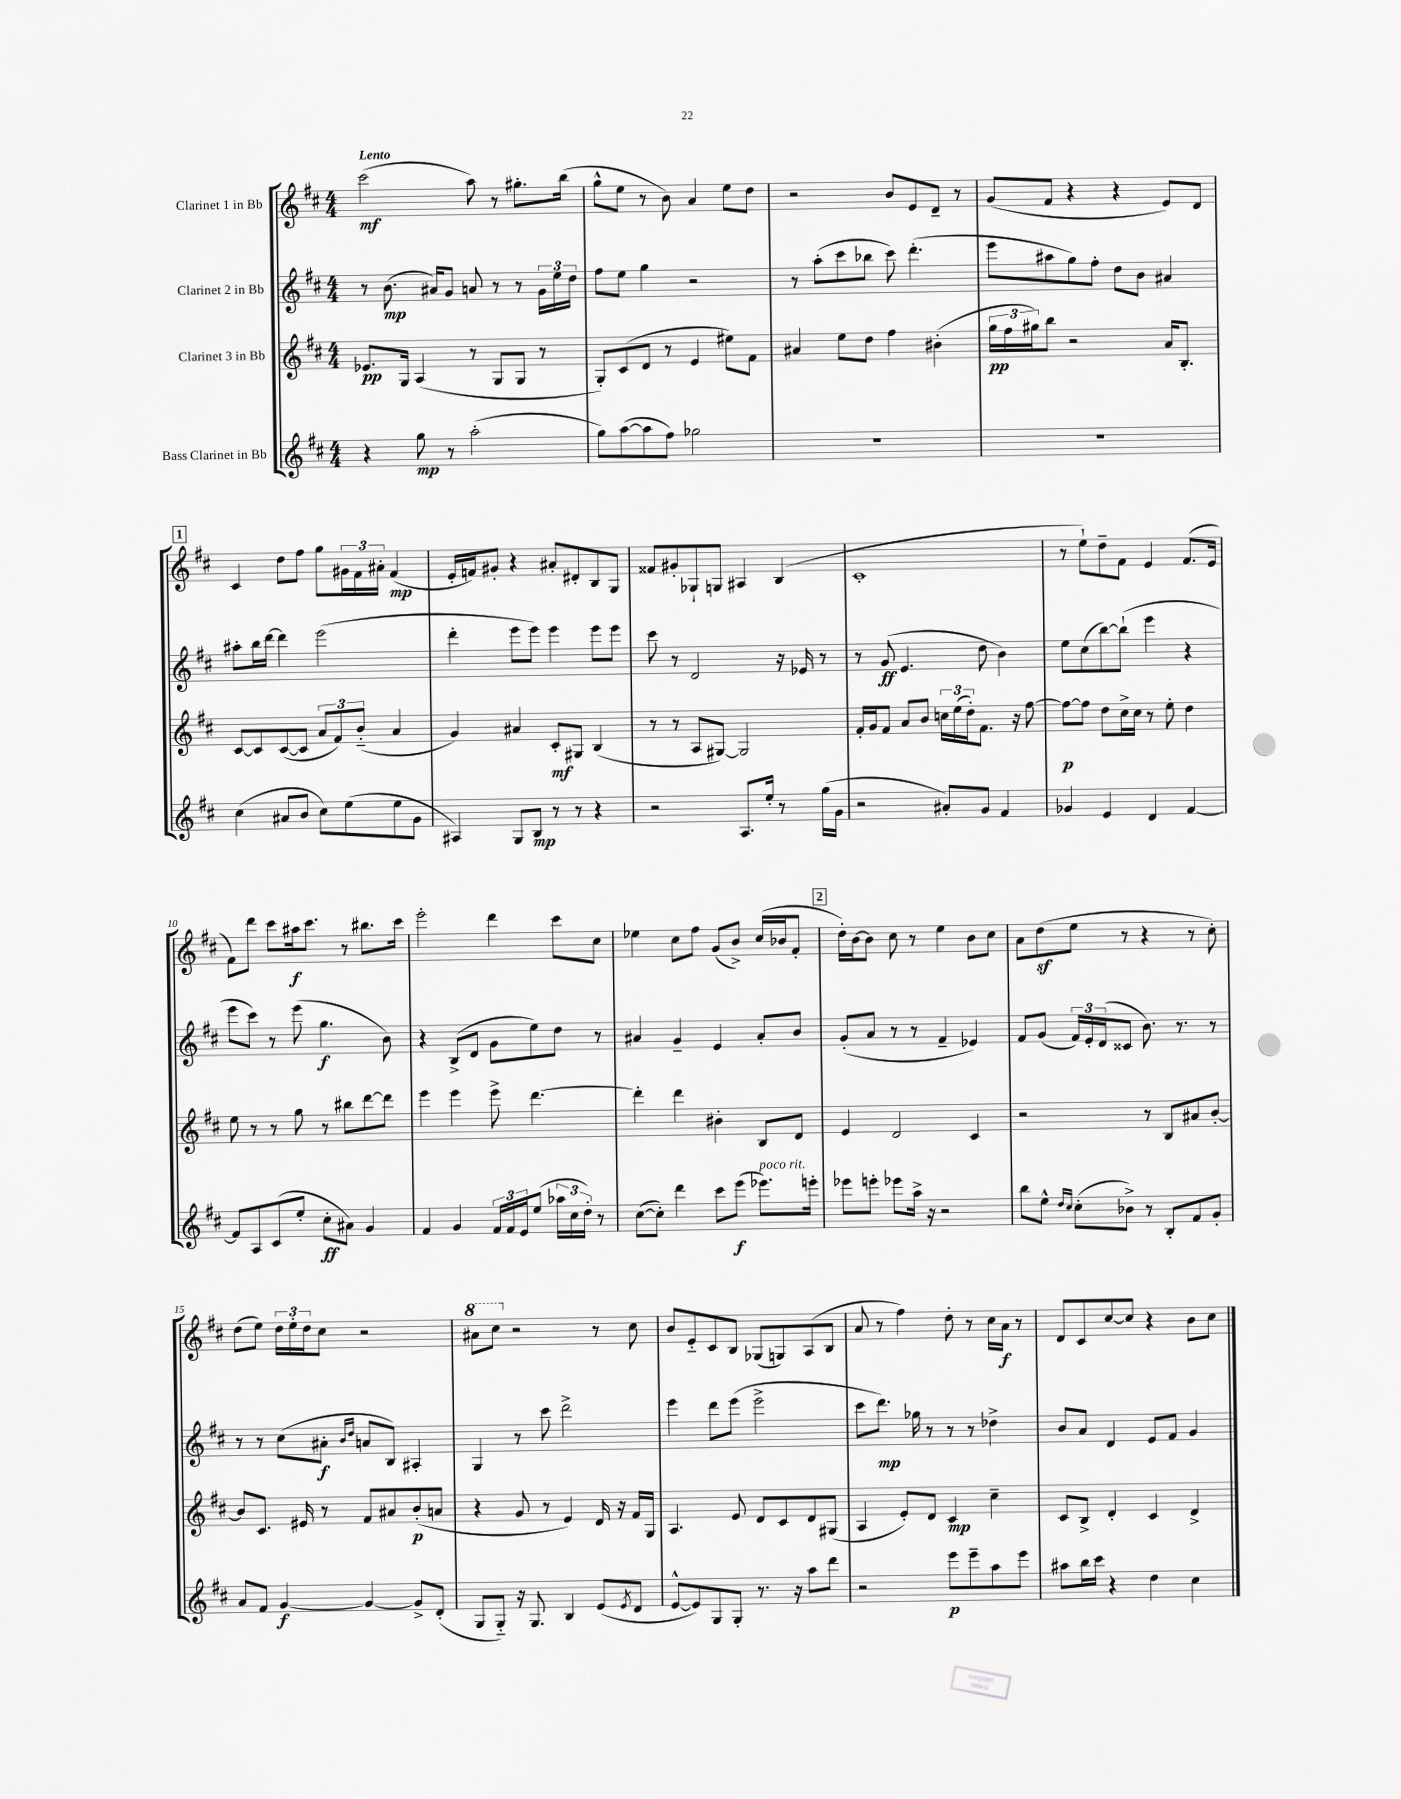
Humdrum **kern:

**kern	**kern	**kern	**kern
*staff4	*staff3	*staff2	*staff1
*clefG2	*clefG2	*clefG2	*clefG2
*k[f#c#]	*k[f#c#]	*k[f#c#]	*k[f#c#]
*M4/4	*M4/4	*M4/4	*M4/4
4r	8.e-/L	8r	(2ccc#\
.	.	(8.b\	.
.	16G/Jk	.	.
8gg\	(4A/	.	.
.	.	16a#/LK)	.
8r	.	8g/J	.
(2aa'\	8r	8a/	8aa\)
.	8G/L	8r	8r
.	8G/J	8r	8.gg#'\L
.	8r	24g\LL	.
.	.	24ee\	.
.	.	.	(16bb\Jk
.	.	24dd\JJ	.
=	=	=	=
8gg\L)	8G'/L)	8ff#\L	8gg^^\L
([8aa\	(8c#/	8ee\J	8ee\J
8aa\]	8d/J	4gg\	8r
8ff#\J)	8r	.	8b\)
2gg-\	4e/	2r	4a/
.	8ee#\L)	.	8ee\L
.	8f#\J	.	8dd\J
=	=	=	=
1r	4a#/	8r	2r
.	.	(8aa'\L	.
.	8ee\L	8ccc#\	.
.	8dd\J	8bb-\J	.
.	4ff#\	8ccc#\)	8b/L
.	.	(4.ddd'\	8e/
.	(4b#'\	.	8d~/J
.	.	.	8r
=	=	=	=
1r	24gg\LL	8eee\L	(8g/L
.	24ff#\	.	.
.	24gg#\J)	.	.
.	8bb\J	8aa#\	8f#/J
.	2r	8gg\)	4r
.	.	8ff#'\J	.
.	.	8dd\L	4r
.	.	8b\J	.
.	16a/LK	4a#/	8e/L)
.	8.B'/J	.	.
.	.	.	8d/J
=	=	=	=
(4cc#\	[8c#/L	8aa#'\L	4c#/
.	8c#/]	16bb\L	.
.	.	[16ddd\JJ	.
8a#/L	([8c#/	4ddd\]	8dd\L
8b/J	8c#/]J	.	8ff#\J
8cc#\L)	12a/L	(2eee\	8gg\L
.	12f#/)	.	.
(8ee\	.	.	24g#\L
.	(12b'~/J	.	24f#\
.	.	.	24a#'\JJ
8ee\	4a/	.	(4f#/
8g\J	.	.	.
=	=	=	=
4A#/)	4g/)	4ddd'\	16e'/LL
.	.	.	16f/J)
.	.	.	8g#'/J
8G/L	4a#/	8eee\L	4r
8B/J	.	8eee\J)	.
8r	8c#'/L	4eee\	8a#'/L
8r	8G#/J	.	8d#'/
4r	(4B/	8eee\L	8B/
.	.	8eee\J	8G/J
=	=	=	=
2r	8r	8ccc#\	8f##/L
.	8r	8r	8g#'/
.	8A/L	2d/	8G-`/
.	[8G#/J)	.	8G/J
8.A/L	2G#/]	.	4A#/
16ee'/Jk	.	.	.
8r	.	16r	(4B/
.	.	16e-/	.
(16gg\LL	.	8r	.
16g\JJ	.	.	.
=	=	=	=
2r	16f#'/LL	8r	1c#'
.	16g/J	.	.
.	8f#/J	(8g/	.
.	8a/L	4.e/	.
.	8b/J	.	.
8a#'/L)	24cc\LL	.	.
.	(24ee\	.	.
.	24dd'\J)	.	.
8g/J	8.f#\J	8dd\	.
4f#/	.	4b\)	.
.	16r	.	.
.	[8ff#\	.	.
=	=	=	=
4g-/	8ff#\_L	8ee\L	8r
.	8ff#\]J	(8cc#\	8ee`\L)
4e/	8dd\L	[8bb\)	8dd~\
.	16cc#^\L	(8bb`\]J	8f#\J
.	16cc#\JJ	.	.
4d/	8r	4eee\	4e/
.	8ee'\	.	.
[4f#/	4dd\	4r	(8.f#/L
.	.	.	16e/Jk
=	=	=	=
8f#/]L	8ee\	8eee\L	8f#\L)
8A/	8r	8ccc#\J)	8ddd\J
(8c#/	8r	8r	8ccc#\L
8ee'/J	8gg\	(8eee\	16aa#\k
.	.	.	8.ccc#\J
8cc#'\L	8r	4.gg\	.
8a#\J)	8bb#\L	.	8r
4g/	[8ddd\	.	8.bb#\L
.	8ddd\]J	8b\)	.
.	.	.	16ccc#\Jk
=	=	=	=
4f#/	4eee\	4r	2eee'\
4g/	4eee\	(8B^/L	.
.	.	8d/J	.
24f#/LL	8eee^\	8g\L	4ddd\
24f#/	.	.	.
24e/J	.	.	.
(8ee/J	[4.ddd\	8ee\)	.
24aa-\LL	.	8dd\J	8ccc#\L
24cc#\	.	.	.
24dd'\JJ)	.	.	.
8r	.	8r	8cc#\J
=	=	=	=
([8cc#\L	4ddd'\]	4a#/	4ee-\
8cc#'\]J)	.	.	.
4ddd\	4ddd\	4g~/	8cc#\L
.	.	.	8ff#\J
8ccc#\L	4b#'\	4e/	(8g/L
(8eee\J	.	.	8b^/J)
8.eee-\L)	8B/L	8a#'/L	(16cc#/LL
.	.	.	16b-/J
.	8d/J	8b/J	8f#'/J
16eee'\Jk	.	.	.
=	=	=	=
8eee-\L	4e/	(8g'/L	16dd'\LL)
.	.	.	[16b\J
8eee'\J	.	8a/J	8b\]J
8eee-\L	2d/	8r	8cc#\
16aa^\Jk	.	8r	8r
16r	.	.	.
2r	.	4f#~/	4ee\
.	4c#/	4e-/)	8b\L
.	.	.	8cc#\J
=	=	=	=
8bb\L	2r	8f#/L	8a\L
8ee^^\J	.	(8g/J	(8dd\
16qqdd/LL	.	.	.
16qqcc#/JJ	.	.	.
(8cc#'\L	.	24f#/LL)	8ee\J
.	.	24e'/	.
.	.	(24d/J	.
8b-^\J)	.	8c##/J	8r
8r	8r	8.b\)	4r
8B'/L	8B/L	.	.
.	.	8.r	.
8f#/	8a#/	.	8r
8g'/J	[8b'/J	8r	8cc#'\)
=	=	=	=
8a/L	8b/]L	8r	(8dd\L
8f#/J	8.c#/J	8r	8ee\J)
[4g/	.	(8cc#\L	24dd\LL
.	.	.	24ee'\
.	16e#/	.	.
.	.	.	24dd\J
.	8r	8a#'\J	8cc#\J
.	.	16qqb/LL	.
.	.	16qqdd/JJ	.
4g/_	8f#/L	8a/L	2r
.	8a#/	8B/J)	.
8g^/]L	(8b'/	4A#'/	.
(8d'/J	8a/J	.	.
=	=	=	=
8G/L	4r	4G/	8aa#\L
8G'~/J)	.	.	8ccc#\J
16r	8g/	8r	2r
8.G/	.	.	.
.	8r	8ccc#\	.
4B/	4e/)	2ddd^\	.
(8e/L	16d/	.	8r
.	16r	.	.
8qe/	.	.	.
8d/J	16f#/LL	.	8cc#\
.	16G/JJ	.	.
=	=	=	=
[8e^^/L	4.A/	4eee\	8b/L
8e/])	.	.	8e'~/
8G/	.	8ddd\L	8c#/
8G'/J	8e/	(8eee\J	8B/J
8.r	8d/L	2eee^\	(8G-/L
.	8c#/	.	8G/)
16r	.	.	.
8aa\L	8d/	.	(8A/
8ddd\J	(8G#/J	.	8B/J
=	=	=	=
2r	4A/	8ccc#\L	8a/
.	.	8.ddd\J)	8r
.	8e'/L)	.	4ff#\)
.	.	16gg-\	.
.	8d/J	8r	.
8eee\L	4c#/	8r	8dd'\
8eee~\	.	8r	8r
8aa\	4cc#~\	4dd-^\	16cc#\LL
.	.	.	16a\JJ
8eee\J	.	.	8r
=	=	=	=
8aa#\L	8c#/L	8b/L	8d/L
16bb\L	8B^/J	8a/J	8c#/
16ccc#\JJ	.	.	.
4r	4d'/	4d/	[8cc#/
.	.	.	8cc#/]J
4dd\	4c#/	8e/L	4r
.	.	8f#/J	.
4cc#\	4d^/	4g/	8b\L
.	.	.	8cc#\J
==	==	==	==
*-	*-	*-	*-
